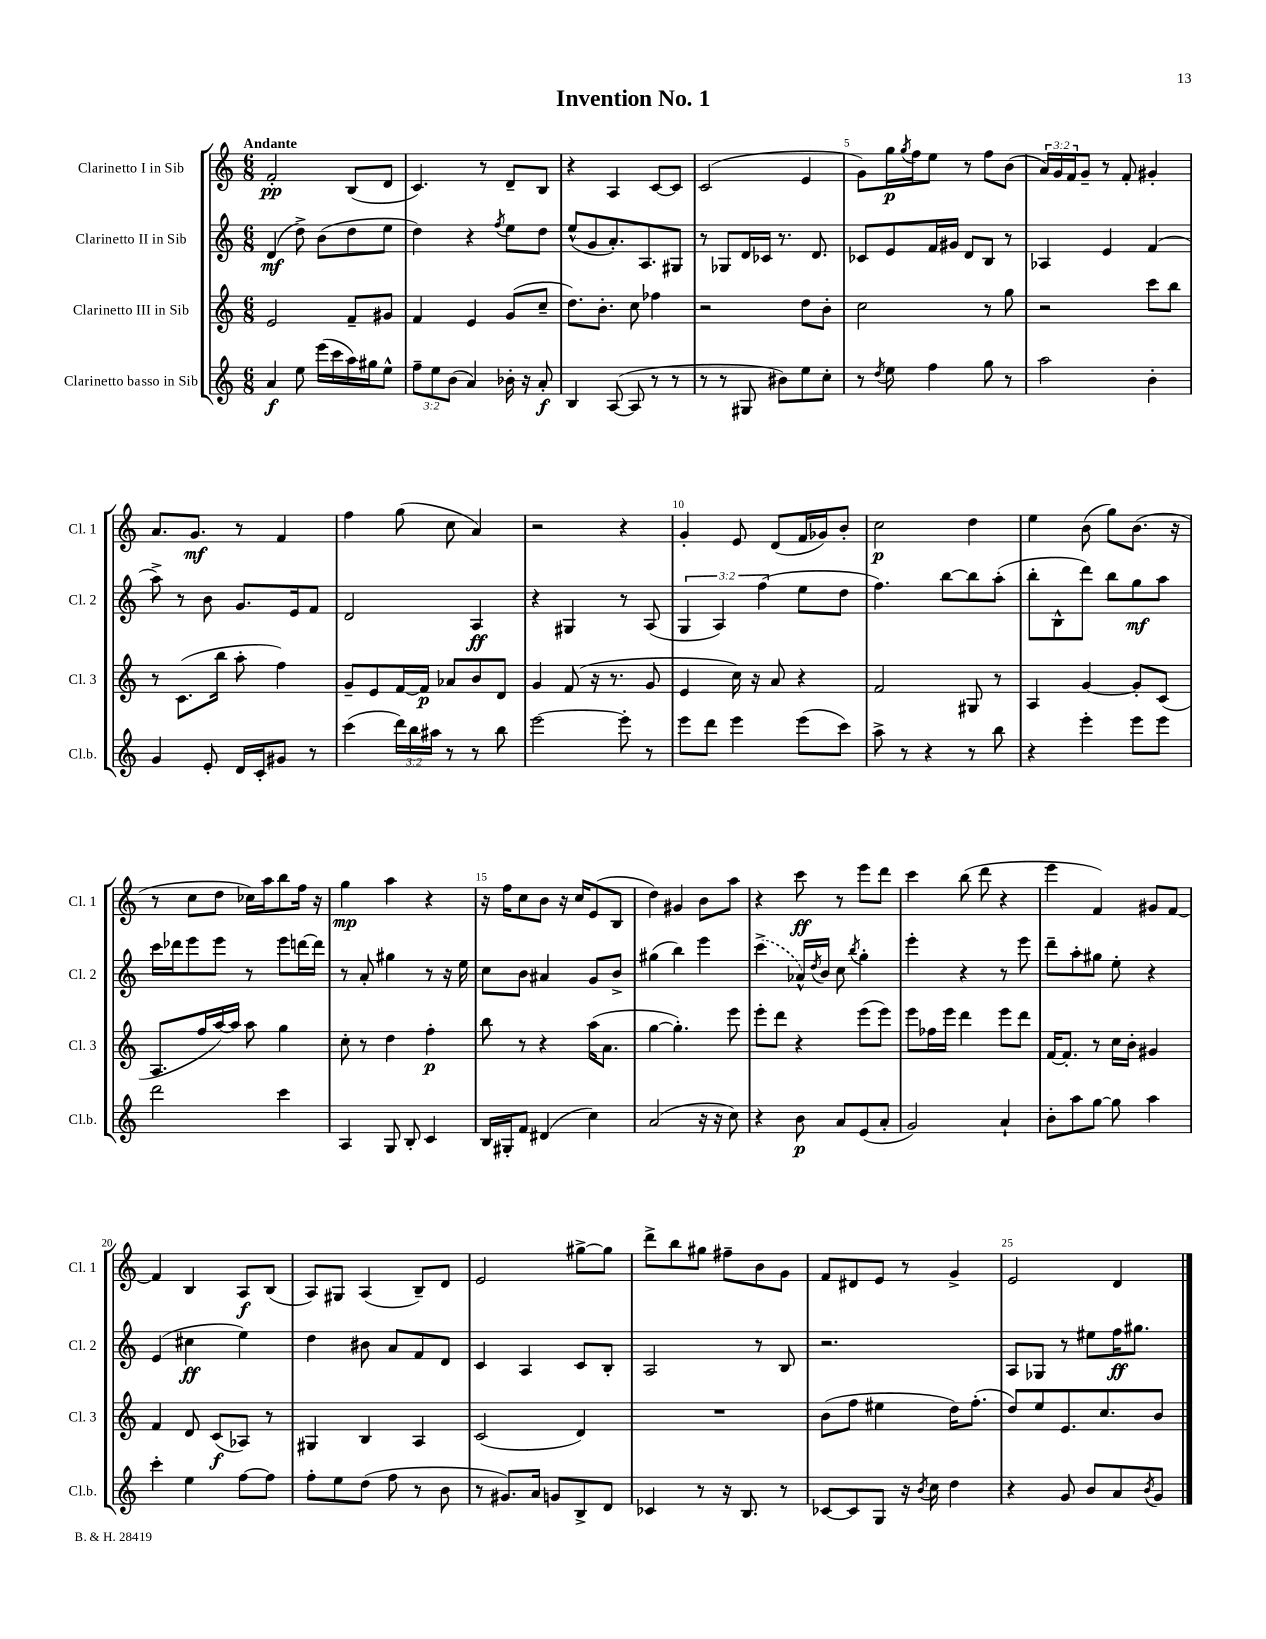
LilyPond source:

\header { title = "Invention No. 1" }
<<
\new StaffGroup <<
\new Staff = "s0" \with { instrumentName = "Clarinetto I in Sib" shortInstrumentName = "Cl. 1" } {
    \clef treble \key c \major \numericTimeSignature \time 6/8 \override Staff.TupletNumber.text = #tuplet-number::calc-fraction-text \tempo "Andante"
    f'2-.\pp b8( d'8 |
    c'4.) r8 d'8-- b8 |
    r4 a4 c'8~ c'8 |
    c'2( e'4 |
    g'8) g''16\p \acciaccatura { g''8 } f''16 e''8 r8 f''8 b'8( |
    \tuplet 3/2 { a'16) g'16 f'16 } g'8-- r8 f'8-. gis'4-. |
    a'8. g'8.\mf r8 f'4 |
    f''4 g''8( c''8 a'4) |
    r2 r4 |
    g'4-. e'8 d'8( f'16 ges'16) b'8-. |
    c''2\p d''4 |
    e''4 b'8( g''8) b'8.( r16 |
    r8 c''8 d''8 ces''16) a''16 b''8 f''16 r16 |
    g''4\mp a''4 r4 |
    r16 f''16 c''8 b'8 r16 c''16 e'8( b8 |
    d''4) gis'4 b'8 a''8 |
    r4 c'''8\ff r8 e'''8 d'''8 |
    c'''4 b''8( d'''8 r4 |
    e'''4 f'4) gis'8 f'8~ |
    f'4 b4 a8\f b8( |
    a8) gis8 a4( b8--) d'8 |
    e'2 gis''8~-> gis''8 |
    d'''8-> b''8 gis''8 fis''8-- b'8 g'8 |
    f'8 dis'8 e'8 r8 g'4-> |
    e'2 d'4 \bar "|." |
}
\new Staff = "s1" \with { instrumentName = "Clarinetto II in Sib" shortInstrumentName = "Cl. 2" } {
    \clef treble \key c \major \numericTimeSignature \time 6/8 \override Staff.TupletNumber.text = #tuplet-number::calc-fraction-text
    d'4\mf( d''8->) b'8( d''8 e''8 |
    d''4) r4 \acciaccatura { f''8 } e''8 d''8 |
    e''8-^( g'8 a'8.-.) a8. gis8 |
    r8 ges8 d'16 ces'16 r8. d'8. |
    ces'8 e'8 f'16 gis'16 d'8 b8 r8 |
    aes4 e'4 f'4( |
    a''8->) r8 b'8 g'8. e'16 f'8 |
    d'2 a4\ff |
    r4 gis4 r8 a8( |
    \tuplet 3/2 { g4 a4) f''4( } e''8 d''8 |
    f''4.) b''8~ b''8 a''8-.( |
    b''8-. b8-^ d'''8) b''8 g''8\mf a''8 |
    c'''16 des'''16 e'''8 e'''8 r8 e'''8 d'''16~ d'''16 |
    r8 a'8-. gis''4 r8 r16 e''16 |
    c''8 b'8 ais'4 g'8 b'8-> |
    gis''4( b''4) e'''4 |
    \once \slurDashed c'''4->( aes'16-^) \acciaccatura { d''8 } b'16 c''8 \acciaccatura { b''8 } g''4-. |
    e'''4-. r4 r8 e'''8 |
    d'''8-- a''8-. gis''8 e''8-. r4 |
    e'4( cis''4\ff e''4) |
    d''4 bis'8 a'8 f'8 d'8 |
    c'4 a4 c'8 b8-. |
    a2 r8 b8 |
    r2. |
    a8 ges8 r8 eis''8 f''16\ff gis''8. \bar "|." |
}
\new Staff = "s2" \with { instrumentName = "Clarinetto III in Sib" shortInstrumentName = "Cl. 3" } {
    \clef treble \key c \major \numericTimeSignature \time 6/8
    e'2 f'8-- gis'8 |
    f'4 e'4 g'8( c''8-- |
    d''8.) b'8.-. c''8 fes''4 |
    r2 d''8 b'8-. |
    c''2 r8 g''8 |
    r2 c'''8 b''8 |
    r8 c'8.( b''16 a''8-. f''4) |
    g'8-- e'8 f'16~ f'16\p aes'8 b'8 d'8 |
    g'4 f'8( r16 r8. g'8 |
    e'4 c''16) r16 a'8 r4 |
    f'2 gis8 r8 |
    a4 g'4~ g'8-. c'8( |
    a8. f''16 a''16~) a''16 a''8 g''4 |
    c''8-. r8 d''4 f''4-.\p |
    b''8 r8 r4 a''16( a'8. |
    g''4~ g''4.-.) e'''8 |
    e'''8-. d'''8 r4 e'''8( e'''8) |
    e'''8 fes''16 e'''16 d'''4 e'''8 d'''8 |
    f'16~ f'8.-. r8 c''16 b'16-. gis'4 |
    f'4 d'8 c'8\f( aes8) r8 |
    gis4 b4 a4 |
    c'2( d'4) |
    R2. |
    b'8( f''8 eis''4 d''16) f''8.-.( |
    d''8) e''8 e'8. c''8. b'8 \bar "|." |
}
\new Staff = "s3" \with { instrumentName = "Clarinetto basso in Sib" shortInstrumentName = "Cl.b." } {
    \clef treble \key c \major \numericTimeSignature \time 6/8 \override Staff.TupletNumber.text = #tuplet-number::calc-fraction-text
    a'4\f e''8 e'''16( c'''16 a''16) gis''16 e''8-^ |
    \tuplet 3/2 { f''8-- e''8 b'8( } a'4) bes'16-. r16 a'8-.\f |
    b4 a8~( a8 r8 r8 |
    r8 r8 gis8 bis'8) e''8 c''8-. |
    r8 \acciaccatura { d''8 } e''8 f''4 g''8 r8 |
    a''2 b'4-. |
    g'4 e'8-. d'16 c'16-. gis'8 r8 |
    c'''4( \tuplet 3/2 { d'''16) b''16 ais''16 } r8 r8 b''8 |
    e'''2~ e'''8-. r8 |
    e'''8 d'''8 e'''4 e'''8( c'''8) |
    a''8-> r8 r4 r8 b''8 |
    r4 e'''4-. e'''8 e'''8 |
    d'''2 c'''4 |
    a4 g8 b8-. c'4 |
    b16 gis16-. f'8 dis'4( c''4) |
    a'2( r16 r16 c''8) |
    r4 b'8\p a'8 e'8( a'8-. |
    g'2) a'4-! |
    b'8-. a''8 g''8~ g''8 a''4 |
    c'''4-. e''4 f''8~ f''8 |
    f''8-. e''8 d''8( f''8 r8 b'8 |
    r8 gis'8.) a'16 g'8 b8-> d'8 |
    ces'4 r8 r16 b8. r8 |
    ces'8~ ces'8 g8 r16 \acciaccatura { b'8 } c''16 d''4 |
    r4 g'8 b'8 a'8 \acciaccatura { b'8 } g'8 \bar "|." |
}
>>
>>
\layout { \context { \Score \override BarNumber.break-visibility = ##(#f #t #t) barNumberVisibility = #(every-nth-bar-number-visible 5) } }
